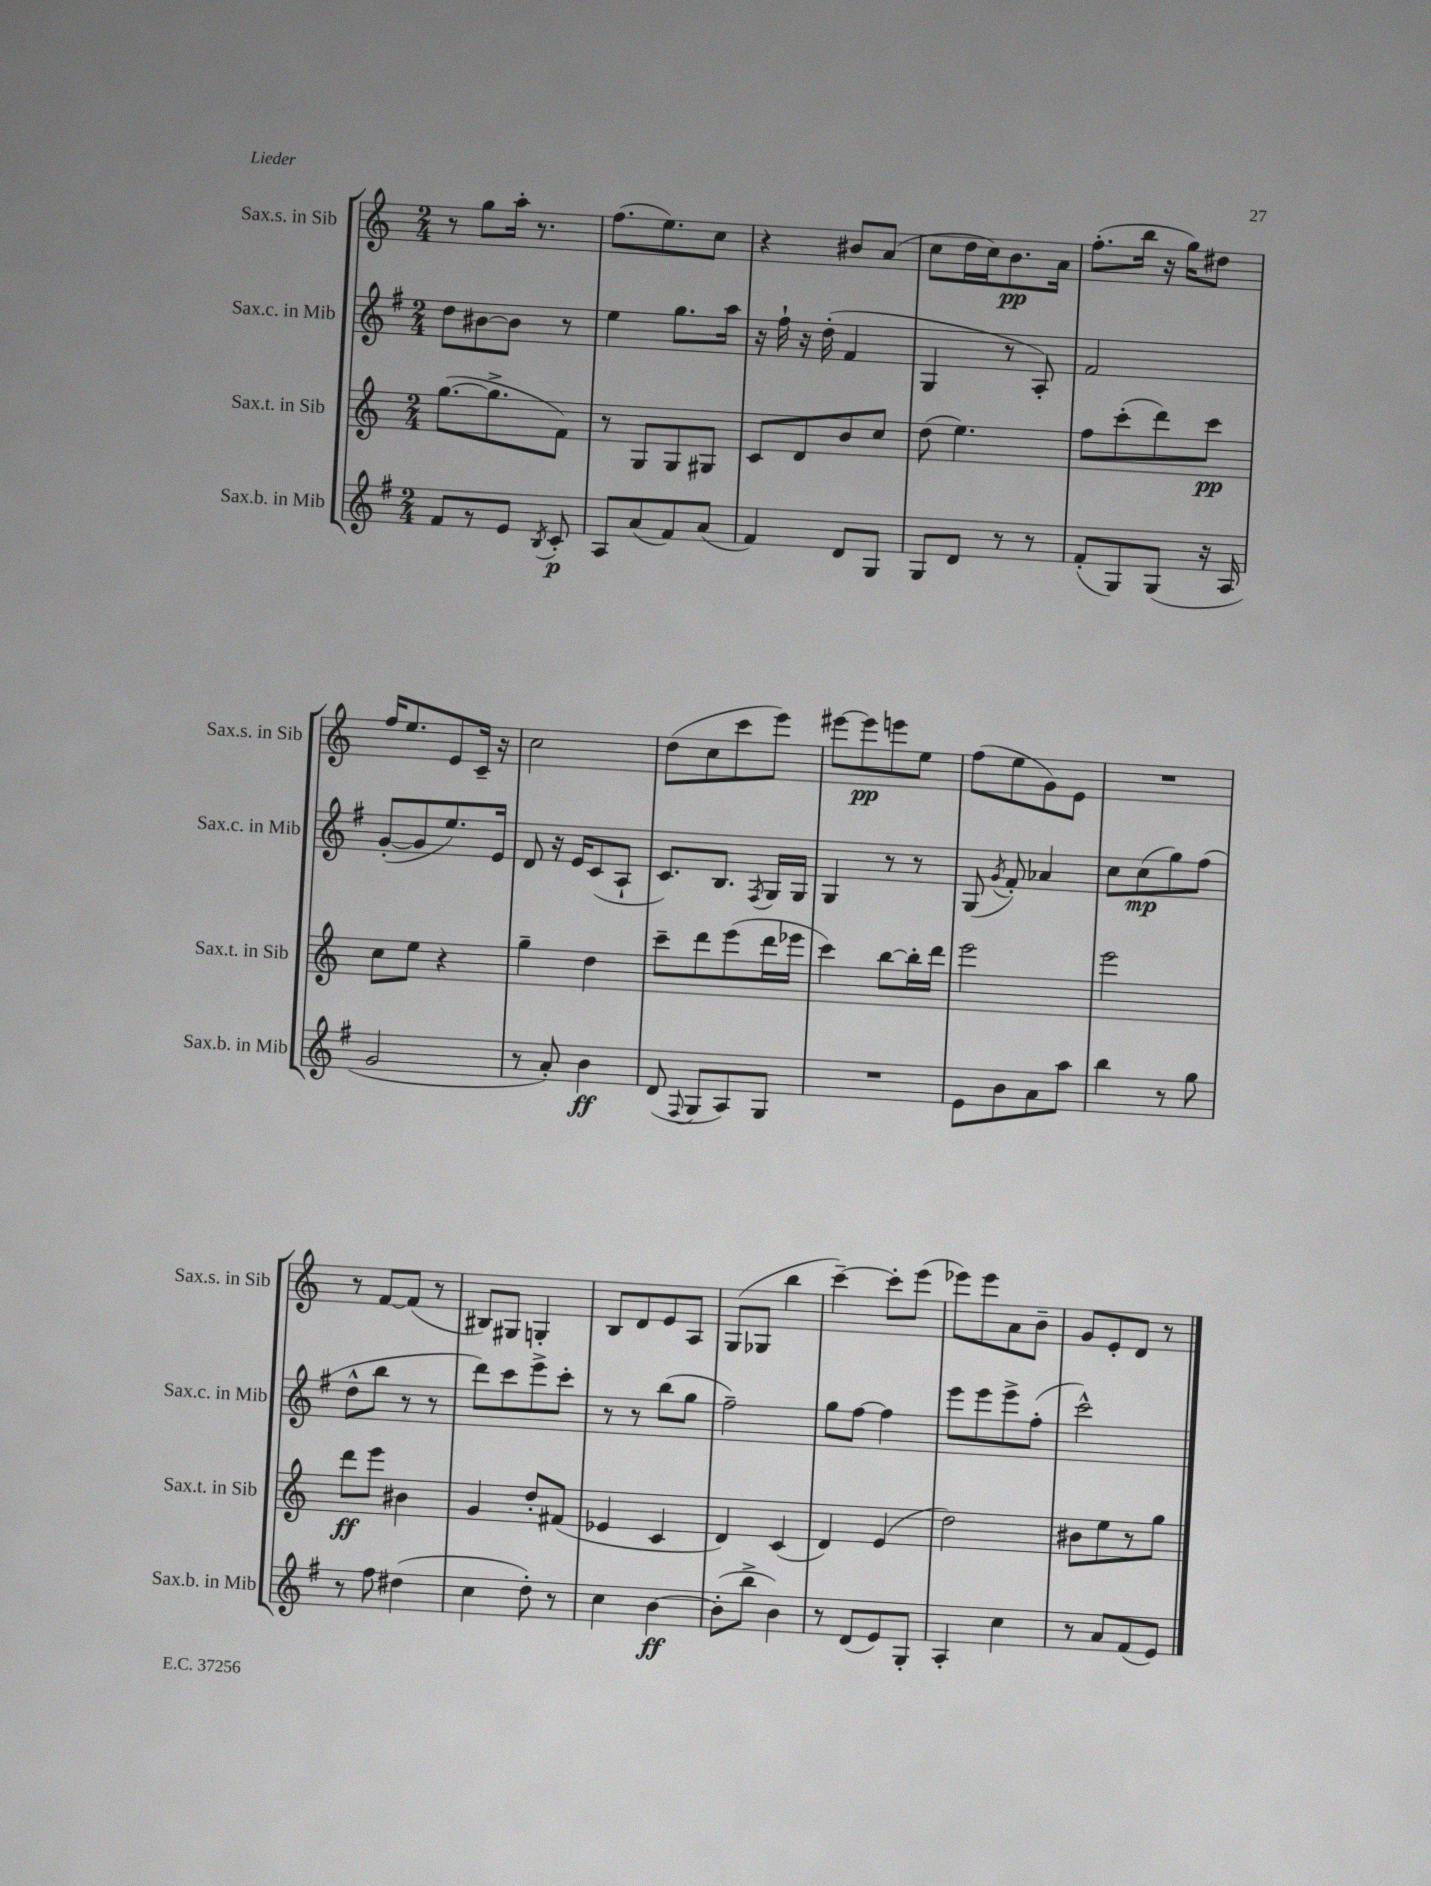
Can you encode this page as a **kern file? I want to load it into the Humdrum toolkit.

**kern	**kern	**kern	**kern
*staff4	*staff3	*staff2	*staff1
*clefG2	*clefG2	*clefG2	*clefG2
*k[f#]	*k[]	*k[f#]	*k[]
*M2/4	*M2/4	*M2/4	*M2/4
8f#/L	([8.gg\L	8dd\L	8r
8r	.	[8b#\	8gg\L
.	8.gg^\]	.	.
8e/J	.	8b#\]J	16aa'\Jk
.	.	.	8.r
8qB/	.	.	.
8c'/	8f\J)	8r	.
=	=	=	=
8A/L	8r	4ee\	(8.ff\L
(8a/	8G/L	.	.
.	.	.	8.ee\)
8f#/)	8G/	8.gg\L	.
(8a/J	8G#/J	.	8cc\J
.	.	16aa\Jk	.
=	=	=	=
4f#/)	8c/L	16r	4r
.	.	16ff#`\	.
.	8d/	16r	.
.	.	(16dd'\	.
8d/L	8b/	4f#/	8b#/L
8G/J	8cc/J	.	(8a/J
=	=	=	=
8G/L	(8dd\	4G/	8cc\L
8d/J	4.ee\)	.	16dd\L
.	.	.	16cc\J)
8r	.	8r	8.b\
8r	.	8A'/)	.
.	.	.	16a\Jk
=	=	=	=
(8f#'/L	8ff\L	2f#/	(8.ff'\L
8G/)	(8ccc'\	.	.
.	.	.	16bb\Jk
(8G/J	8ddd\)	.	16r
.	.	.	16gg\LK)
16r	8ccc\J	.	8dd#\J
16A/	.	.	.
=	=	=	=
2g/	8cc\L	([8g'/L	16ff/LK
.	.	.	8.ee/
.	8ee\J	8g/]	.
.	4r	8.ee/)	8e/
.	.	.	16c~/Jk
.	.	16e/Jk	16r
=	=	=	=
8r	4gg~\	8d/	2cc\
8a'/)	.	16r	.
.	.	16e/LK	.
4b\	4dd\	(8c/	.
.	.	8A`/J	.
=	=	=	=
(8d/	8ccc~\L	8.c/L)	(8dd\L
8qqF#/	.	.	.
8G/L	8ddd\	.	8cc\
.	.	8.B/J	.
8A/)	(8eee\	.	8ccc\
.	.	8qF#/	.
8G/J	16ddd\L	16G/LL	8eee\J)
.	16eee-\JJ	16G/JJ	.
=	=	=	=
2r	4ccc\)	4G/	[8eee#\L
.	.	.	8eee#\]
.	[8bb\L	8r	8eee\
.	16bb'\]L	8r	8ee\J
.	16ddd\JJ	.	.
=	=	=	=
8e\L	2eee\	(8G/	(8ff\L
.	.	8qg/	.
8b\	.	8f#'/)	8ee\
8a\	.	4a-/	8g\)
8aa\J	.	.	8e\J
=	=	=	=
4bb\	2eee\	8cc\L	2r
.	.	(8cc\	.
8r	.	8gg\)	.
8gg\	.	(8ff#\J	.
=	=	=	=
8r	8ddd\L	8dd^^\L	8r
8ff#\	8eee\J	8bb\J	[8f/L
(4dd#\	4b#\	8r	(8f/]J
.	.	8r	8r
=	=	=	=
4cc\	4g/	8ddd\L)	8B#/L)
.	.	8ccc\	8G#/J
8dd'\)	8dd'/L	8eee^\	4G'/
8r	(8f#/J	8ccc'\J	.
=	=	=	=
4cc\	4e-/	8r	8B/L
.	.	8r	8d/
[4b\	4c/	(8bb\L	8e/
.	.	8gg\J	8A/J
=	=	=	=
(8b'\]L	4d/)	2ff#~\)	(8G/L
8bb^\J	.	.	8G-/J
4b\)	(4c/	.	4bb\
=	=	=	=
8r	4d/)	8gg\L	[4ccc~\)
(8d/L	.	[8ff#\J	.
8e/)	(4e/	4ff#\]	8ccc'\]L
8G'/J	.	.	(8eee\J
=	=	=	=
4A'/	2dd\)	8eee\L	8eee-\L)
.	.	8eee\	8eee-\
4cc\	.	8eee^\	8a\
.	.	(8ff#'\J	8b~\J
=	=	=	=
8r	8b#\L	2ccc^^\)	8g/L
8a/L	8ee\	.	8e'/
(8f#/	8r	.	8d/J
8e/J)	8gg\J	.	8r
==	==	==	==
*-	*-	*-	*-
